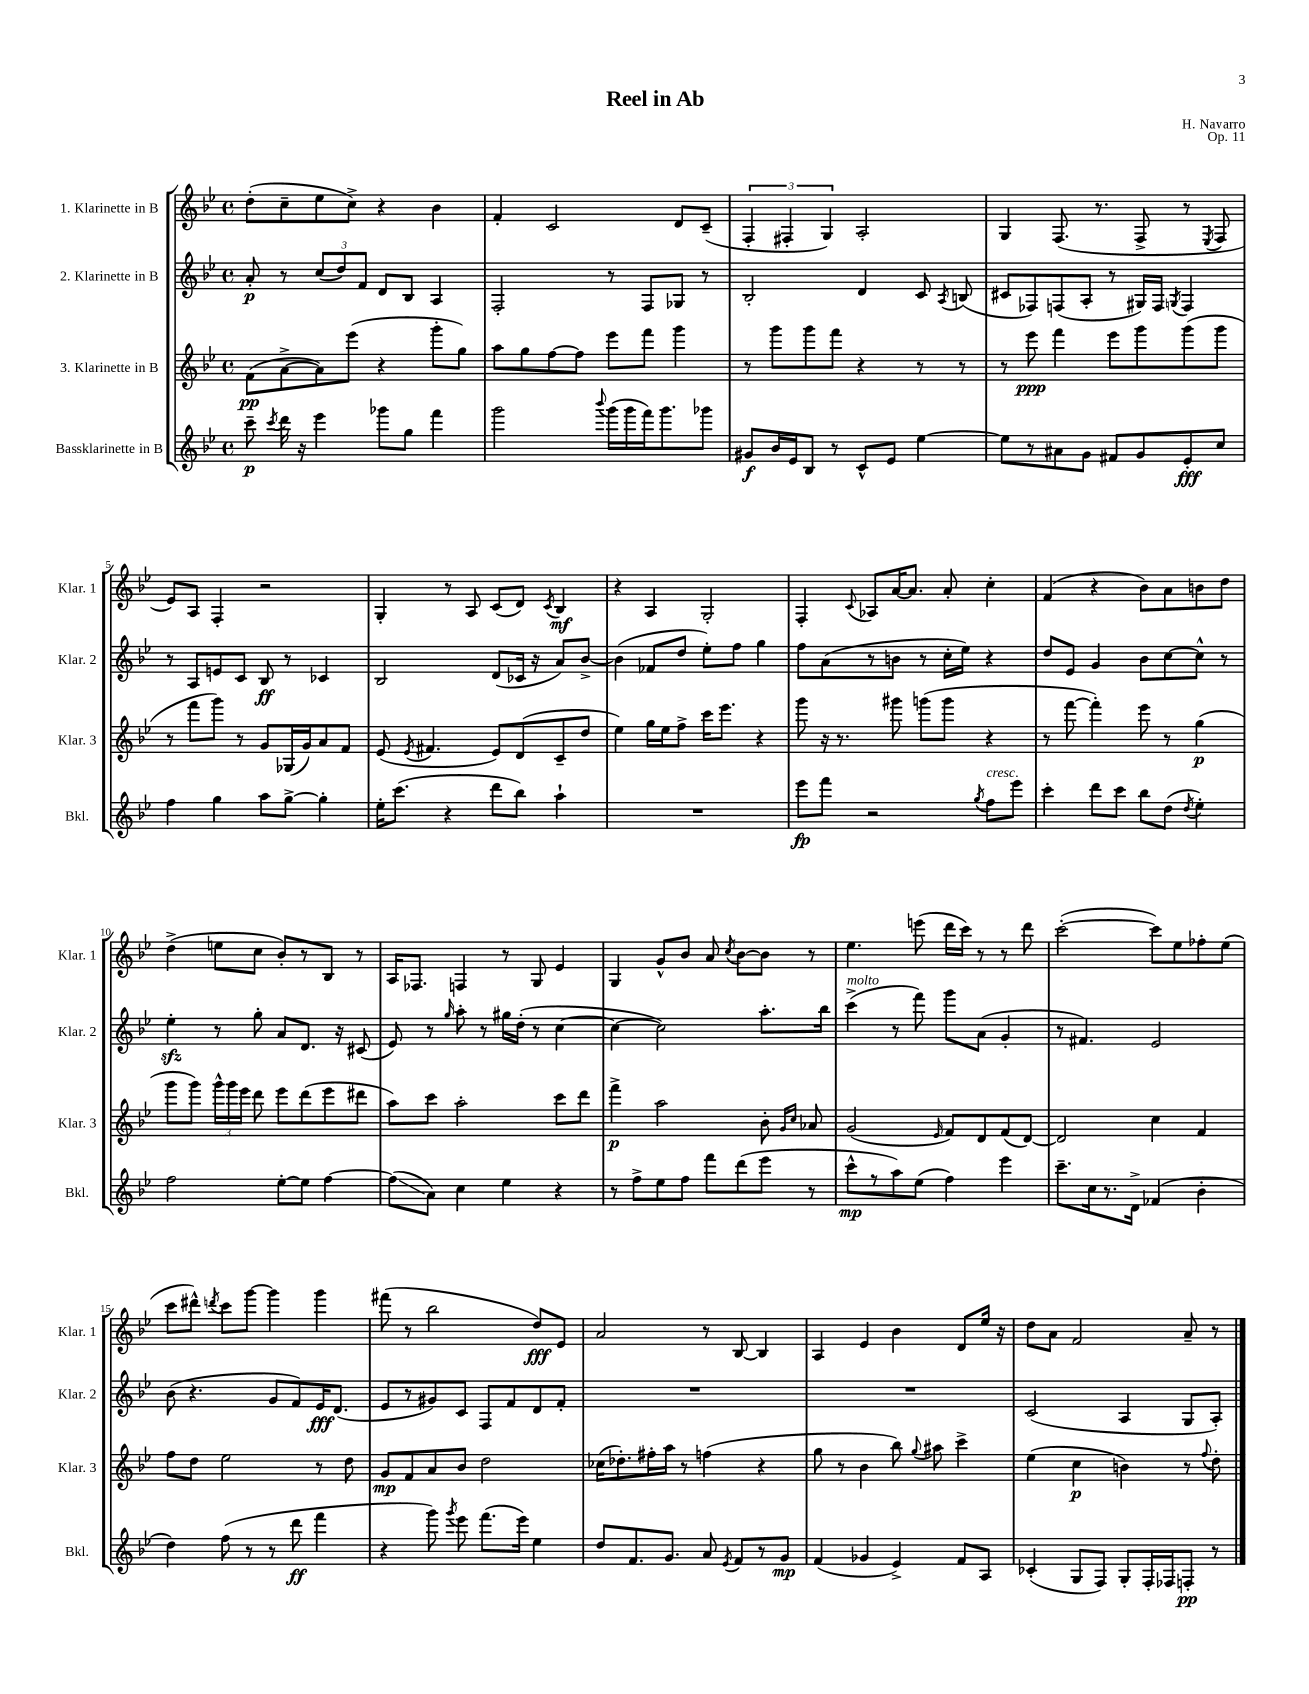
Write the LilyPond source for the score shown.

\header { title = "Reel in Ab" composer = "H. Navarro" opus = "Op. 11" }
<<
\new StaffGroup <<
\new Staff = "s0" \with { instrumentName = "1. Klarinette in B" shortInstrumentName = "Klar. 1" } {
    \clef treble \key bes \major \defaultTimeSignature \time 4/4
    \autoBeamOff d''8[-.( c''8-- ees''8 c''8]->) r4 bes'4 |
    f'4-. c'2 d'8[ c'8]--( |
    \tuplet 3/2 { f4-. fis4-. g4) } a2-. |
    g4 f8.( r8. f8-> r8 \acciaccatura { ees8 } f8 |
    ees'8[) a8] f4-. r2 |
    g4-. r8 a8 c'8[( d'8]) \acciaccatura { c'8 } bes4\mf |
    r4 a4 g2-. |
    f4-. \appoggiatura { c'8 } aes8[ a'16~ a'8.] a'8-. c''4-. |
    f'4( r4 bes'8[) a'8 b'8 d''8] |
    d''4->( e''8[ c''8] bes'8[-.) r8 bes8] r8 |
    a16[ fes8.] f4 r8 g8 ees'4 |
    g4 g'8[-^ bes'8] a'8 \acciaccatura { c''8 } bes'8[~ bes'8] r8 |
    ees''4. e'''8( d'''16[ c'''16]) r8 r8 d'''8 |
    c'''2~-.( c'''8[) ees''8 fes''8-. ees''8]( |
    c'''8[ dis'''8]-^) \acciaccatura { d'''8 } c'''8[ g'''8]~ g'''4 g'''4 |
    fis'''8( r8 bes''2 d''8[\fff) ees'8] |
    a'2 r8 bes8~ bes4 |
    a4 ees'4 bes'4 d'8[ ees''16] r16 |
    d''8[ a'8] f'2 a'8-- r8 \bar "|." |
}
\new Staff = "s1" \with { instrumentName = "2. Klarinette in B" shortInstrumentName = "Klar. 2" } {
    \clef treble \key bes \major \defaultTimeSignature \time 4/4
    \autoBeamOff a'8-.\p r8 \tuplet 3/2 { c''8[( d''8) f'8] } d'8[ bes8] a4 |
    f2-. r8 f8[ ges8] r8 |
    bes2-. d'4 c'8 \acciaccatura { a8 } b8( |
    cis'8[ fes8) f8( a8]-. r8 gis16[) f16] \acciaccatura { g8 } f4 |
    r8 a8[ e'8 c'8] bes8\ff r8 ces'4 |
    bes2 d'8[( ces'16] r16 a'8[) bes'8]~-> |
    bes'4( fes'8[ d''8] ees''8[-.) f''8] g''4 |
    f''8[ a'8( r8 b'8] r8 c''16[-. ees''16]) r4 |
    d''8[ ees'8] g'4 bes'8[ c''8~ c''8]-^ r8 |
    ees''4-.\sfz r8 g''8-. a'8[ d'8.] r16 cis'8( |
    ees'8) r8 \grace { g''16 } a''8-. r8 gis''16[ d''16]-.( r8 c''4~ |
    c''4~ c''2) a''8.[-. bes''16] |
    c'''4->^\markup { \italic "molto" }( r8 f'''8) g'''8[ a'8]( g'4-. |
    r8 fis'4.) ees'2 |
    bes'8( r4. g'8[ f'8) ees'16\fff d'8.]( |
    ees'8[ r8 gis'8) c'8] f8[ f'8 d'8 f'8]-. |
    R1 |
    R1 |
    c'2( a4 g8[ a8]-.) \bar "|." |
}
\new Staff = "s2" \with { instrumentName = "3. Klarinette in B" shortInstrumentName = "Klar. 3" } {
    \clef treble \key bes \major \defaultTimeSignature \time 4/4
    \autoBeamOff f'8[\pp( a'8~-> a'8) ees'''8]( r4 g'''8[-. g''8]) |
    a''8[ g''8 f''8~ f''8] ees'''8[ f'''8] g'''4 |
    r8 g'''8[ g'''8 f'''8] r4 r8 r8 |
    r8 ees'''8\ppp f'''4 ees'''8[ g'''8 g'''8( g'''8] |
    r8 f'''8[ g'''8]) r8 g'8[ ges16( g'16) a'8 f'8] |
    ees'8( \acciaccatura { ees'8 } fis'4. ees'8[) d'8( c'8-- d''8] |
    ees''4) g''16[ ees''16 f''8]-> c'''16[ ees'''8.] r4 |
    g'''8 r16 r8. gis'''8 g'''8[( g'''8] r4 |
    r8 f'''8~ f'''4-.) ees'''8 r8 g''4\p( |
    g'''8[ g'''8]) \tuplet 3/2 { g'''16[-^ g'''16 ees'''16] } d'''8 ees'''8[ d'''8( ees'''8 dis'''8] |
    a''8[) c'''8] a''2-. c'''8[ d'''8] |
    f'''4->\p a''2 bes'8-. \grace { g'16[ c''16] } aes'8 |
    g'2( \grace { ees'16 } f'8[) d'8 f'8( d'8]~) |
    d'2 c''4 f'4 |
    f''8[ d''8] ees''2 r8 d''8 |
    g'8[\mp f'8 a'8 bes'8] d''2 |
    ces''16[( des''8.-.) fis''16-. a''16] r8 f''4( r4 |
    g''8 r8 bes'4 bes''8) \appoggiatura { g''8 } ais''8 c'''4-> |
    ees''4( c''4\p b'4) r8 \appoggiatura { f''8 } d''8-. \bar "|." |
}
\new Staff = "s3" \with { instrumentName = "Bassklarinette in B" shortInstrumentName = "Bkl." } {
    \clef treble \key bes \major \defaultTimeSignature \time 4/4
    \autoBeamOff c'''8--\p \acciaccatura { c'''8 } d'''16 r16 ees'''4 ges'''8[ g''8] f'''4 |
    g'''2 \appoggiatura { bes'''8 } g'''16[( g'''16 f'''16) g'''8. ges'''8] |
    gis'8[\f bes'16 ees'16 bes8] r8 c'8[-^ ees'8] ees''4~ |
    ees''8[ r8 ais'8 g'8] fis'8[ g'8 ees'8-.\fff c''8] |
    f''4 g''4 a''8[ g''8]~-> g''4-. |
    ees''16[-. c'''8.]( r4 d'''8[ bes''8]) a''4-! |
    R1 |
    ees'''8[\fp f'''8] r2 \acciaccatura { g''8 } f''8[^\markup { \italic "cresc." } ees'''8] |
    c'''4-. d'''8[ c'''8] bes''8[ d''8]( \acciaccatura { d''8 } ees''4-.) |
    f''2 ees''8[~-. ees''8] f''4~ |
    f''8[\glissando( a'8]) c''4 ees''4 r4 |
    r8 f''8[-> ees''8 f''8] f'''8[ d'''8( ees'''8] r8 |
    c'''8[-^\mp r8 a''8) ees''8]( f''4) ees'''4 |
    c'''8.[-- c''16 r8. d'16]-> fes'4( bes'4-. |
    d''4) f''8( r8 r8 d'''8\ff f'''4 |
    r4 g'''8) \acciaccatura { g'''8 } ees'''8 f'''8.[( ees'''16]) ees''4 |
    d''8[ f'8. g'8.] a'8 \acciaccatura { ees'8 } f'8[ r8 g'8]\mp |
    f'4( ges'4 ees'4->) f'8[ a8] |
    ces'4-.( g8[ f8]) g8[-. f16-. fes16 f8]-.\pp r8 \bar "|." |
}
>>
>>
